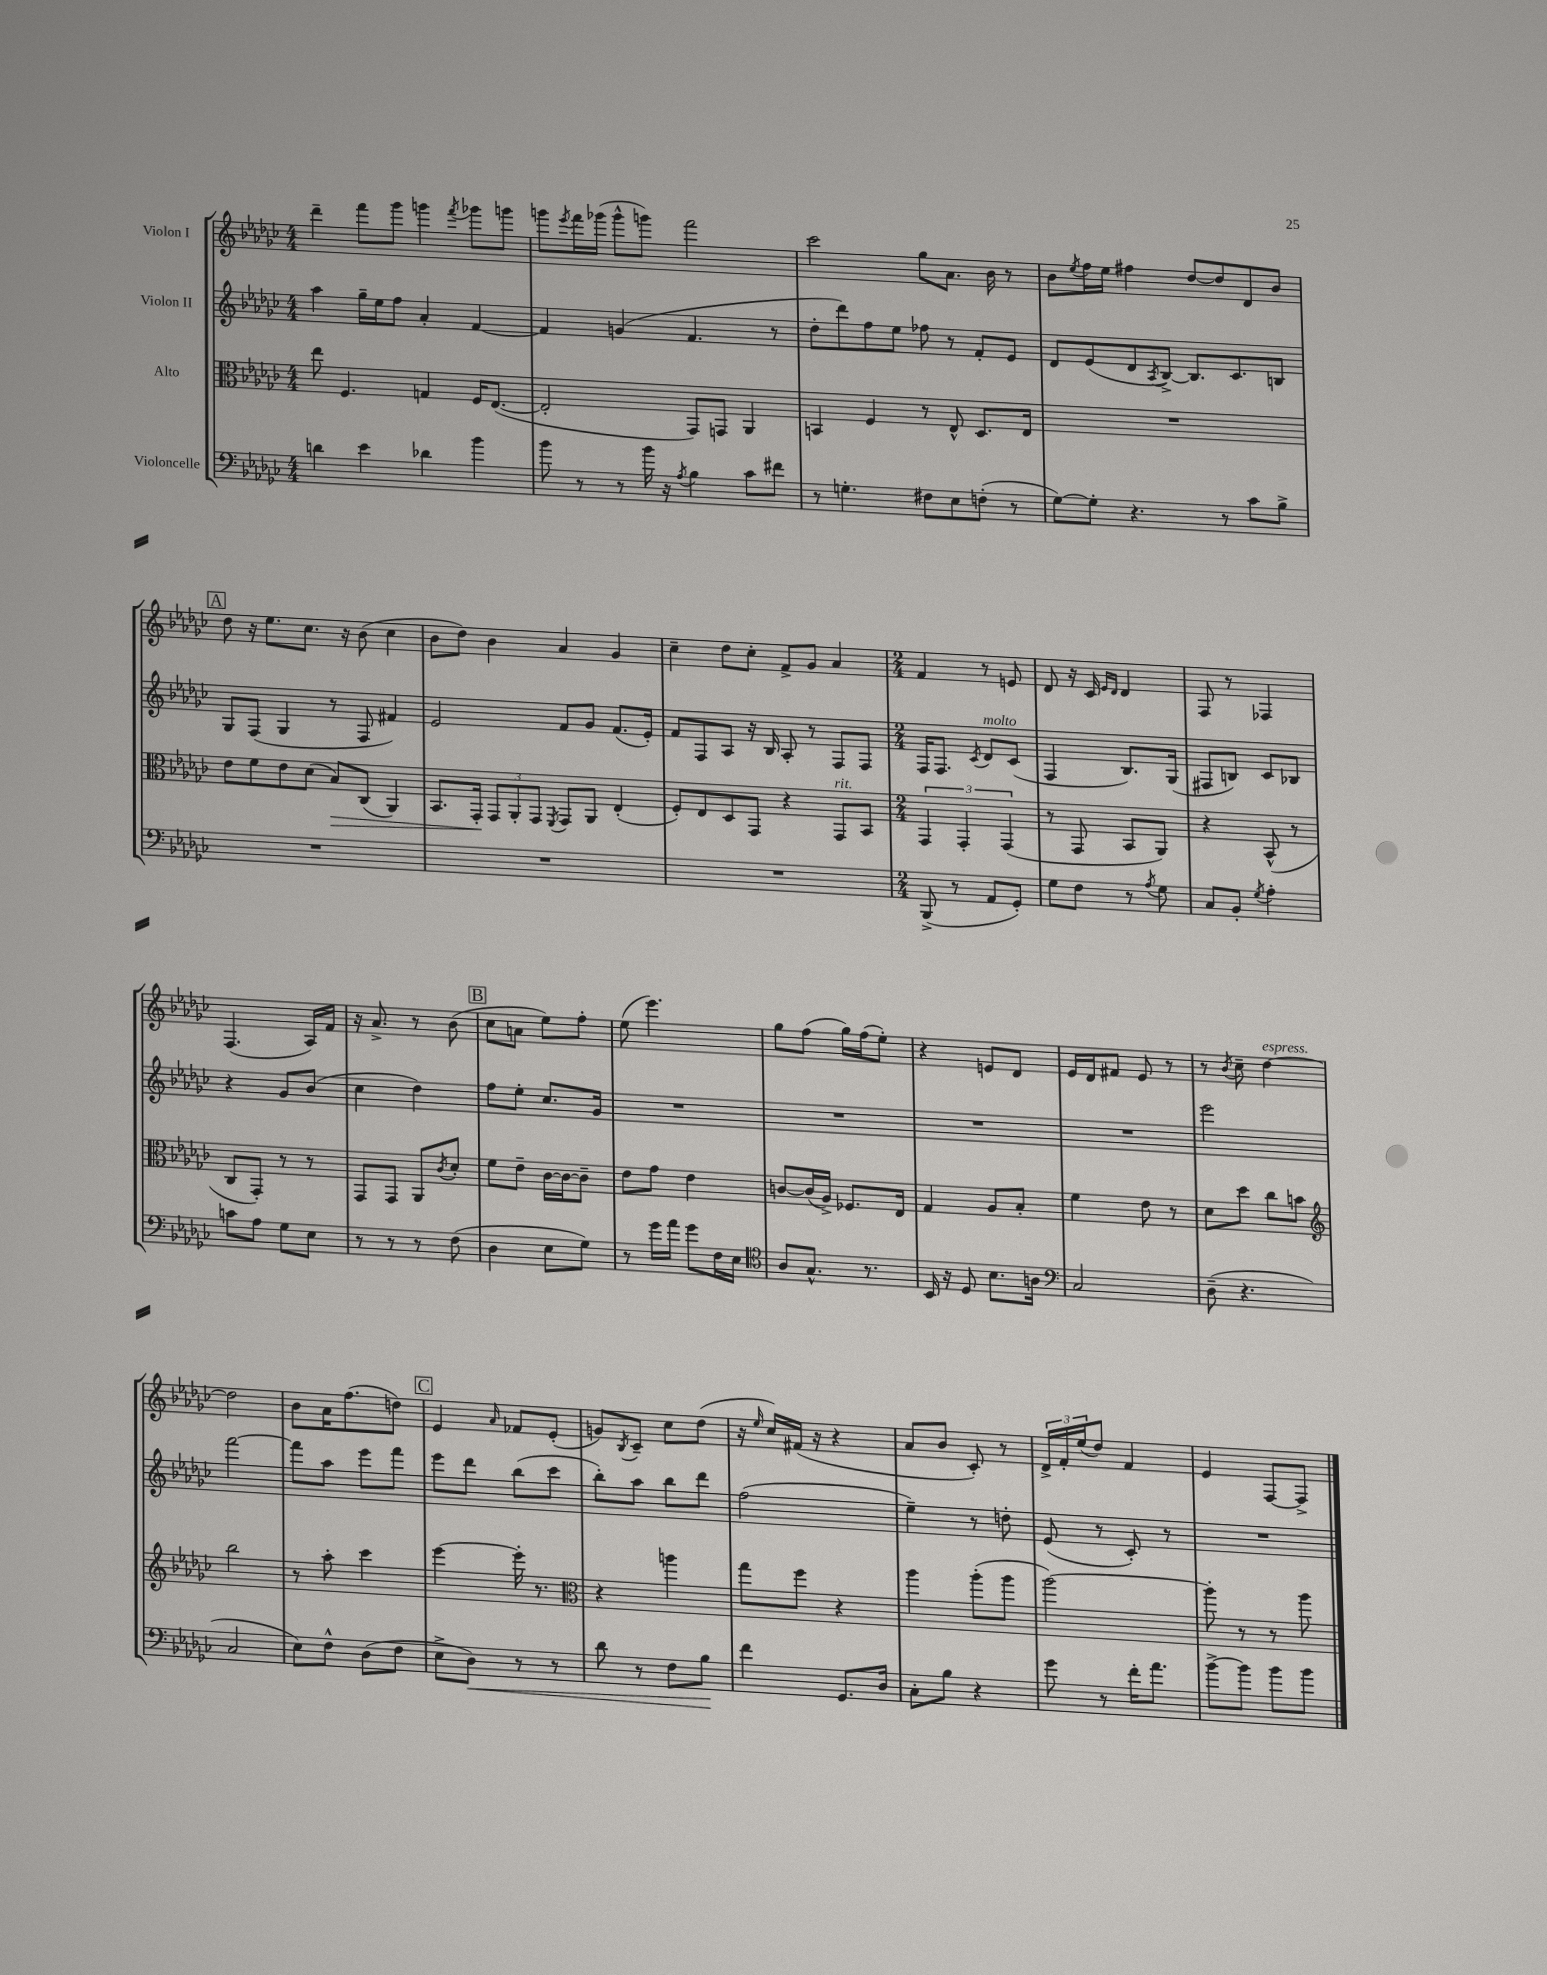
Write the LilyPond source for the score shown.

<<
\new StaffGroup <<
\new Staff = "s0" \with { instrumentName = "Violon I" } {
    \clef treble \key ges \major \numericTimeSignature \time 4/4
    des'''4-- f'''8 ges'''8 g'''4 \acciaccatura { f'''8 } ges'''8 g'''8 |
    g'''8 \acciaccatura { ees'''8 } f'''16 ges'''16( ges'''8-^ g'''8) f'''2 |
    ces'''2 ges''8 aes'8. bes'16 r8 |
    bes'8 \acciaccatura { ees''8 } f''16 ees''16 fis''4 des''8~ des''8 des'8 bes'8 |
    \mark \markup { \box "A" } des''8 r16 ees''8. ces''8. r16 bes'8( ces''4 |
    bes'8 des''8) bes'4 aes'4 ges'4 |
    ces''4-- des''8 ces''8-. f'8-> ges'8 aes'4 |
    \numericTimeSignature \time 2/4 f'4 r8 e'8 |
    des'8 r16 ces'16 \grace { ees'16 des'16 } des'4 |
    f8 r8 fes4 |
    f4.( aes16) f'16 |
    r16 aes'8.-> r8 bes'8( |
    \mark \markup { \box "B" } ces''8 a'8 ees''8) f''8-. |
    ees''8( ees'''4.) |
    ges''8 f''8( ges''16) f''16( ees''8-.) |
    r4 e'8 des'8 |
    ees'16 des'16 fis'8 ees'8 r8 |
    r8 \acciaccatura { bes'8 } ces''8-- des''4~^\markup { \italic "espress." } |
    des''2 |
    bes'8 aes'16 f''8.( d''8) |
    \mark \markup { \box "C" } ees'4 \grace { aes'16 } fes'8 ees'8-.( |
    g'8) \acciaccatura { bes8 } ces'8-- ces''8 des''8( |
    r16 \grace { ees''16 } ces''16) fis'16( r16 r4 |
    aes'8 bes'8 ces'8-.) r8 |
    \tuplet 3/2 { des'16-> f'16-. ees''16( } des''8) f'4 |
    ees'4 f8~ f8-> \bar "|." |
}
\new Staff = "s1" \with { instrumentName = "Violon II" } {
    \clef treble \key ges \major \numericTimeSignature \time 4/4
    aes''4 ges''16-- ees''16 f''8 aes'4-. f'4~ |
    f'4 g'4( f'4. r8 |
    des''8-. des'''8) f''8 ees''8 fes''8 r8 f'8-. ees'8 |
    des'8 ees'8( des'8 \acciaccatura { aes8 } bes8~->) bes8. ces'8. b8 |
    \mark \markup { \box "A" } ges8 f8( ges4 r8 f8 fis'4) |
    ees'2 f'8 ges'8 f'8.( ees'16-.) |
    f'8 f8 aes8 r16 bes16 aes8-. r8 f8 f8 |
    \numericTimeSignature \time 2/4 f16 f8. \acciaccatura { ces'8 } des'8^\markup { \italic "molto" } ces'8( |
    f4 bes8.) ges16( |
    fis8 b8) ces'8 bes8 |
    r4 ges'8 bes'8( |
    ces''4 des''4) |
    \mark \markup { \box "B" } f''8 ees''8-. ces''8. ges'16 |
    R2 |
    R2 |
    R2 |
    R2 |
    ees'''2 |
    f'''2~ |
    f'''8 aes''8 ees'''8 f'''8 |
    \mark \markup { \box "C" } ees'''8 des'''8 bes''8( ces'''8 |
    bes''8-.) aes''8 bes''8 des'''8 |
    f''2( |
    ees''4--) r8 d''8-. |
    ees'8( r8 ces'8-.) r8 |
    R2 \bar "|." |
}
\new Staff = "s2" \with { instrumentName = "Alto" } {
    \clef alto \key ges \major \numericTimeSignature \time 4/4
    ees''8 f4. g4 f16 ees8.~( |
    ees2-. ges,8) g,8 aes,4 |
    b,4 f4 r8 ees8-^ des8. ees16 |
    R1 |
    \mark \markup { \box "A" } ees'8 f'8 ees'8 des'8( bes8\>) ces8( aes,4) |
    bes,8. ges,16-.\! \tuplet 3/2 { ges,8 aes,8-. ges,8 } \acciaccatura { f,8 } ges,8 aes,8 ees4-.( |
    f8-.) ees8 des8 ges,8 r4 ges,8^\markup { \italic "rit." } bes,8 |
    \numericTimeSignature \time 2/4 \tuplet 3/2 { ges,4 ges,4-. ges,4( } |
    r8 ges,8 bes,8 aes,8) |
    r4 bes,8-^( r8 |
    ces8 ges,8-.) r8 r8 |
    ges,8 ges,8 aes,8 \acciaccatura { ces'8 } des'8-. |
    \mark \markup { \box "B" } f'8 ees'8-- ces'16~ ces'16~ ces'8-- |
    ees'8 ges'8 ees'4 |
    c'8~ c'16( aes16->) fes8. ees16 |
    ges4 aes8 bes8-. |
    f'4 ees'8 r8 |
    des'8 des''8 ces''8 b'8 |
    \clef treble bes''2 |
    r8 aes''8-. ces'''4 |
    \mark \markup { \box "C" } ees'''4~ ees'''16-. r8. |
    \clef alto r4 a''4 |
    ges''8 f''8 r4 |
    aes''4 aes''8-.( aes''8 |
    aes''2~) |
    aes''8-. r8 r8 aes''8 \bar "|." |
}
\new Staff = "s3" \with { instrumentName = "Violoncelle" } {
    \clef bass \key ges \major \numericTimeSignature \time 4/4
    d'4 ees'4 des'4 bes'4 |
    bes'8 r8 r8 bes'16 r16 \acciaccatura { aes8 } bes4 ces'8 fis'8 |
    r8 g4.-. fis8 ees8 f8-.( r8 |
    ges8~) ges8-. r4. r8 ces'8 bes8-> |
    \mark \markup { \box "A" } R1 |
    R1 |
    R1 |
    \numericTimeSignature \time 2/4 bes,,8->( r8 aes,8 ges,8-.) |
    ges8 f8 r8 \acciaccatura { aes8 } ges8 |
    ces8 bes,8-. \acciaccatura { ges8 } aes4-. |
    c'8 aes8 ges8 ees8 |
    r8 r8 r8 f8( |
    \mark \markup { \box "B" } des4 ees8 ges8) |
    r8 ges'16 aes'16 ges'8 f16 ees16 |
    \clef tenor aes8 ges8.-^ r8. |
    bes,16 r16 des8 bes8. a16 |
    \clef bass ces2 |
    des8--( r4. |
    ces2 |
    ees8) f8-^ des8( f8 |
    \mark \markup { \box "C" } ees8-> des8\<) r8 r8 |
    des'8 r8 f8 bes8\! |
    f'4 ges,8. des16 |
    ces8-. bes8 r4 |
    ges'8 r8 f'16-. aes'8. |
    bes'8~-> bes'8 bes'8 bes'8 \bar "|." |
}
>>
>>
\layout { \context { \Score \remove "Bar_number_engraver" } }
